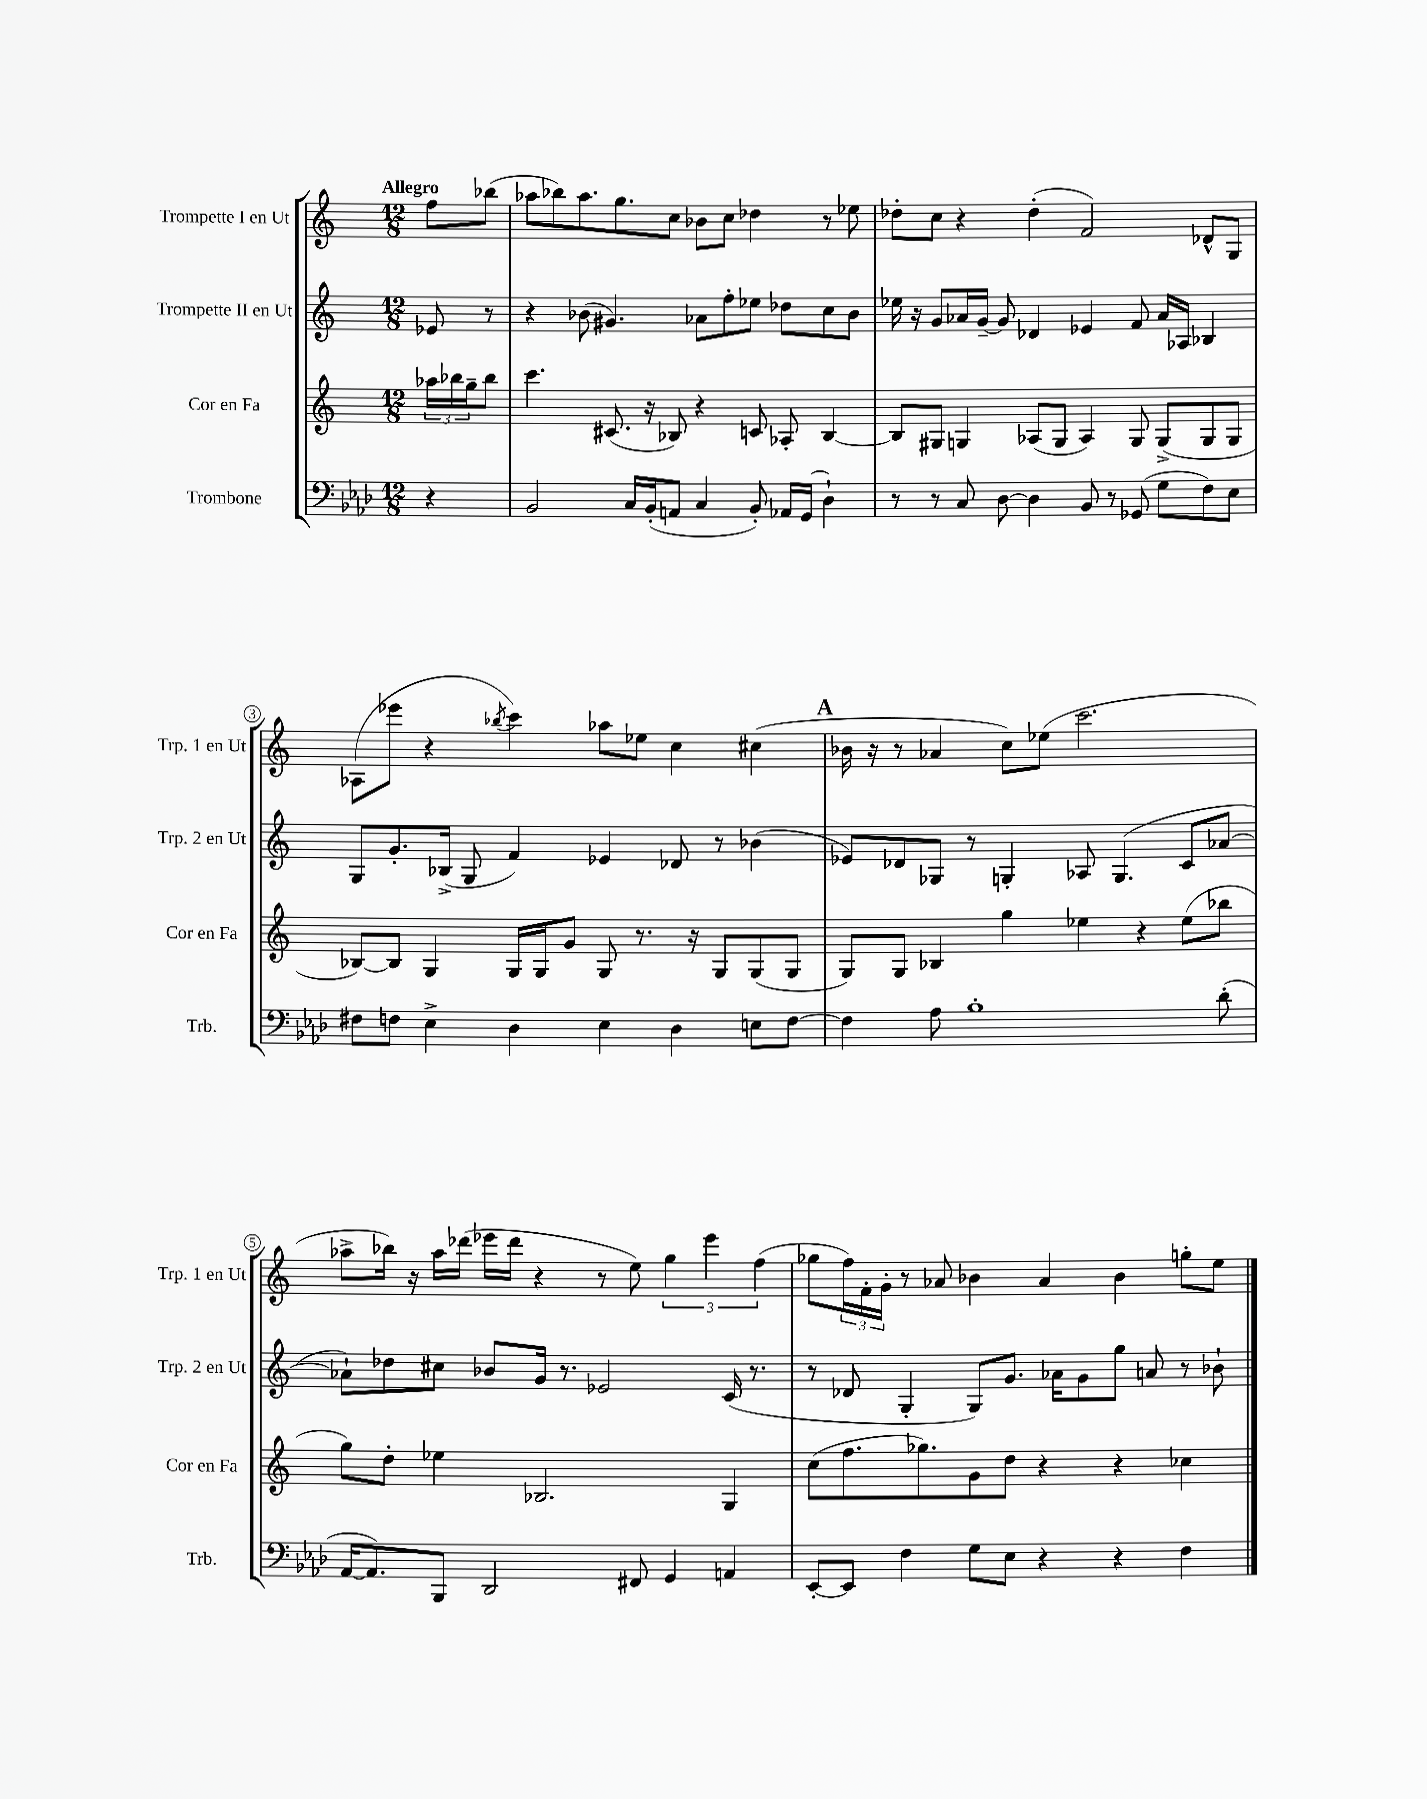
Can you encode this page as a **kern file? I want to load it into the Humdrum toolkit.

**kern	**kern	**kern	**kern
*part4	*part3	*part2	*part1
*staff4	*staff3	*staff2	*staff1
*I"Trombone	*I"Cor en Fa	*I"Trompette II en Ut	*I"Trompette I en Ut
*I'Trb.	*I'Cor en Fa	*I'Trp. 2 en Ut	*I'Trp. 1 en Ut
*clefF4	*clefG2	*clefG2	*clefG2
*k[b-e-a-d-]	*k[]	*k[]	*k[]
*M12/8	*M12/8	*M12/8	*M12/8
=	=	=	=
!	!	!	!LO:TX:a:B:t=Allegro
4r	24aa-X\LL	8e-X/	8ff\L
.	24bb-X\	.	.
.	24gg~\J	.	.
.	8bb-\J	8r	(8bb-X\J
=1	=1	=1	=1
2BB-/	4.ccc\	4r	8aa-X\L
.	.	.	8bb-X\)
.	.	(8b-X\	8.aa-\
.	(8.c#X/	4.g#X/)	.
.	.	.	8.gg\
16C/LL	.	.	.
(16BB-'/J	16r	.	.
8AAn/J	8B-X/)	.	8cc\J
4C/	4r	8a-X\L	8b-X\L
.	.	8ff'\	8cc\J
8BB-'/)	8cn/	8ee-X\J	4dd-X\
16AA-X/LL	8A-X'/	8dd-X\L	.
(16GG/JJ	.	.	.
4D-`\)	[4B-/	8cc\	8r
.	.	8b-\J	8ee-X\
=2	=2	=2	=2
8r	8B-/L]	16ee-X\	8dd-X'\L
.	.	16r	.
8r	8G#X/J	8g/L	8cc\J
8C/	4Gn/	16a-X/L	4r
.	.	[16g~/JJ	.
[8D-\	.	8g/]	.
4D-\]	(8A-X/L	4d-X/	(4dd-'\
.	8G/J	.	.
8BB-/	4A-/)	4e-X/	2f/)
8r	.	.	.
(8GG-X/	8G/	8f/	.
8G\L	(8G^/L	16a-/LL	.
.	.	16A-X/JJ	.
8F\)	8G/	4B-X/	8d-X^^/L
8E-\J	8G/J	.	8G/J
!!LO:LB:g=z
=3	=3	=3	=3
8F#X\L	[8B-X/L)	8G/L	(8A-X\L
8Fn\J	8B-/J]	8.g'/	8eee-X\J
4E-^\	4G/	.	4r
.	.	(16B-X^/Jk	.
.	.	8G/	.
.	.	.	8qbb-X/
4D-\	16G/LL	4f/)	4ccc\)
.	16G/J	.	.
.	8g/J	.	.
4E-\	8G/	4e-X/	8aa-X\L
.	8.r	.	8ee-X\J
4D-\	.	8d-X/	4cc\
.	16r	.	.
.	8G/L	8r	.
8En\L	(8G/	(4b-X\	(4cc#X\
[8F\J	8G/J	.	.
!!LO:REH:place=s1:t=A
=4	=4	=4	=4
4F\]	8G/L)	8e-X/L)	16b-X\
.	.	.	16r
.	8G/J	8d-X/	8r
8A-\	4B-X/	8G-X/J	4a-X/
1B-'	.	8r	.
.	4gg\	4Gn'/	8cc\L)
.	.	.	(8ee-X\J
.	4ee-X\	8A-X/	2.ccc\
.	.	(4.G/	.
.	4r	.	.
.	(8ee-\L	8c/L	.
(8d-'\	8bb-X\J	[8a-X/J	.
!!LO:LB:g=z
=5	=5	=5	=5
[16AA-/KL	8gg\L)	8a-X`\L])	8aa-X^\L
8.AA-/])	.	.	.
.	8dd'\J	8dd-X\	16bb-X\Jk)
.	.	.	16r
8BBB-/J	4ee-X\	8cc#X\J	16aa-\LL
.	.	.	(16ddd-X\JJ
2DD-/	.	8b-X/L	16eee-X\LL
.	.	.	16ddd-\JJ
.	2.B-X/	16g/Jk	4r
.	.	8.r	.
.	.	2e-X/	8r
8FF#X/	.	.	8ee\)
4GG/	.	.	6gg\
.	.	.	6eee-\
4AAn/	4G/	(16c/	.
.	.	8.r	.
.	.	.	(6ff\
=6	=6	=6	=6
[8EE-'/L	(8cc\L	8r	8gg-X\L
8EE-/J]	8.ff\	8d-X/	24ff\L)
.	.	.	24f'\
.	.	.	24g'\JJ
4F\	.	4G'/	8r
.	8.gg-X\)	.	.
.	.	.	8a-X/
8G\L	8g\	8G/L)	4b-X\
8E-\J	8dd\J	8.g/J	.
4r	4r	.	4a-/
.	.	16a-X\KL	.
.	.	8g\	.
4r	4r	8gg\J	4b-\
.	.	8an/	.
4F\	4cc-X\	8r	8ggn'\L
.	.	8b-X`\	8ee\J
==	==	==	==
*-	*-	*-	*-
